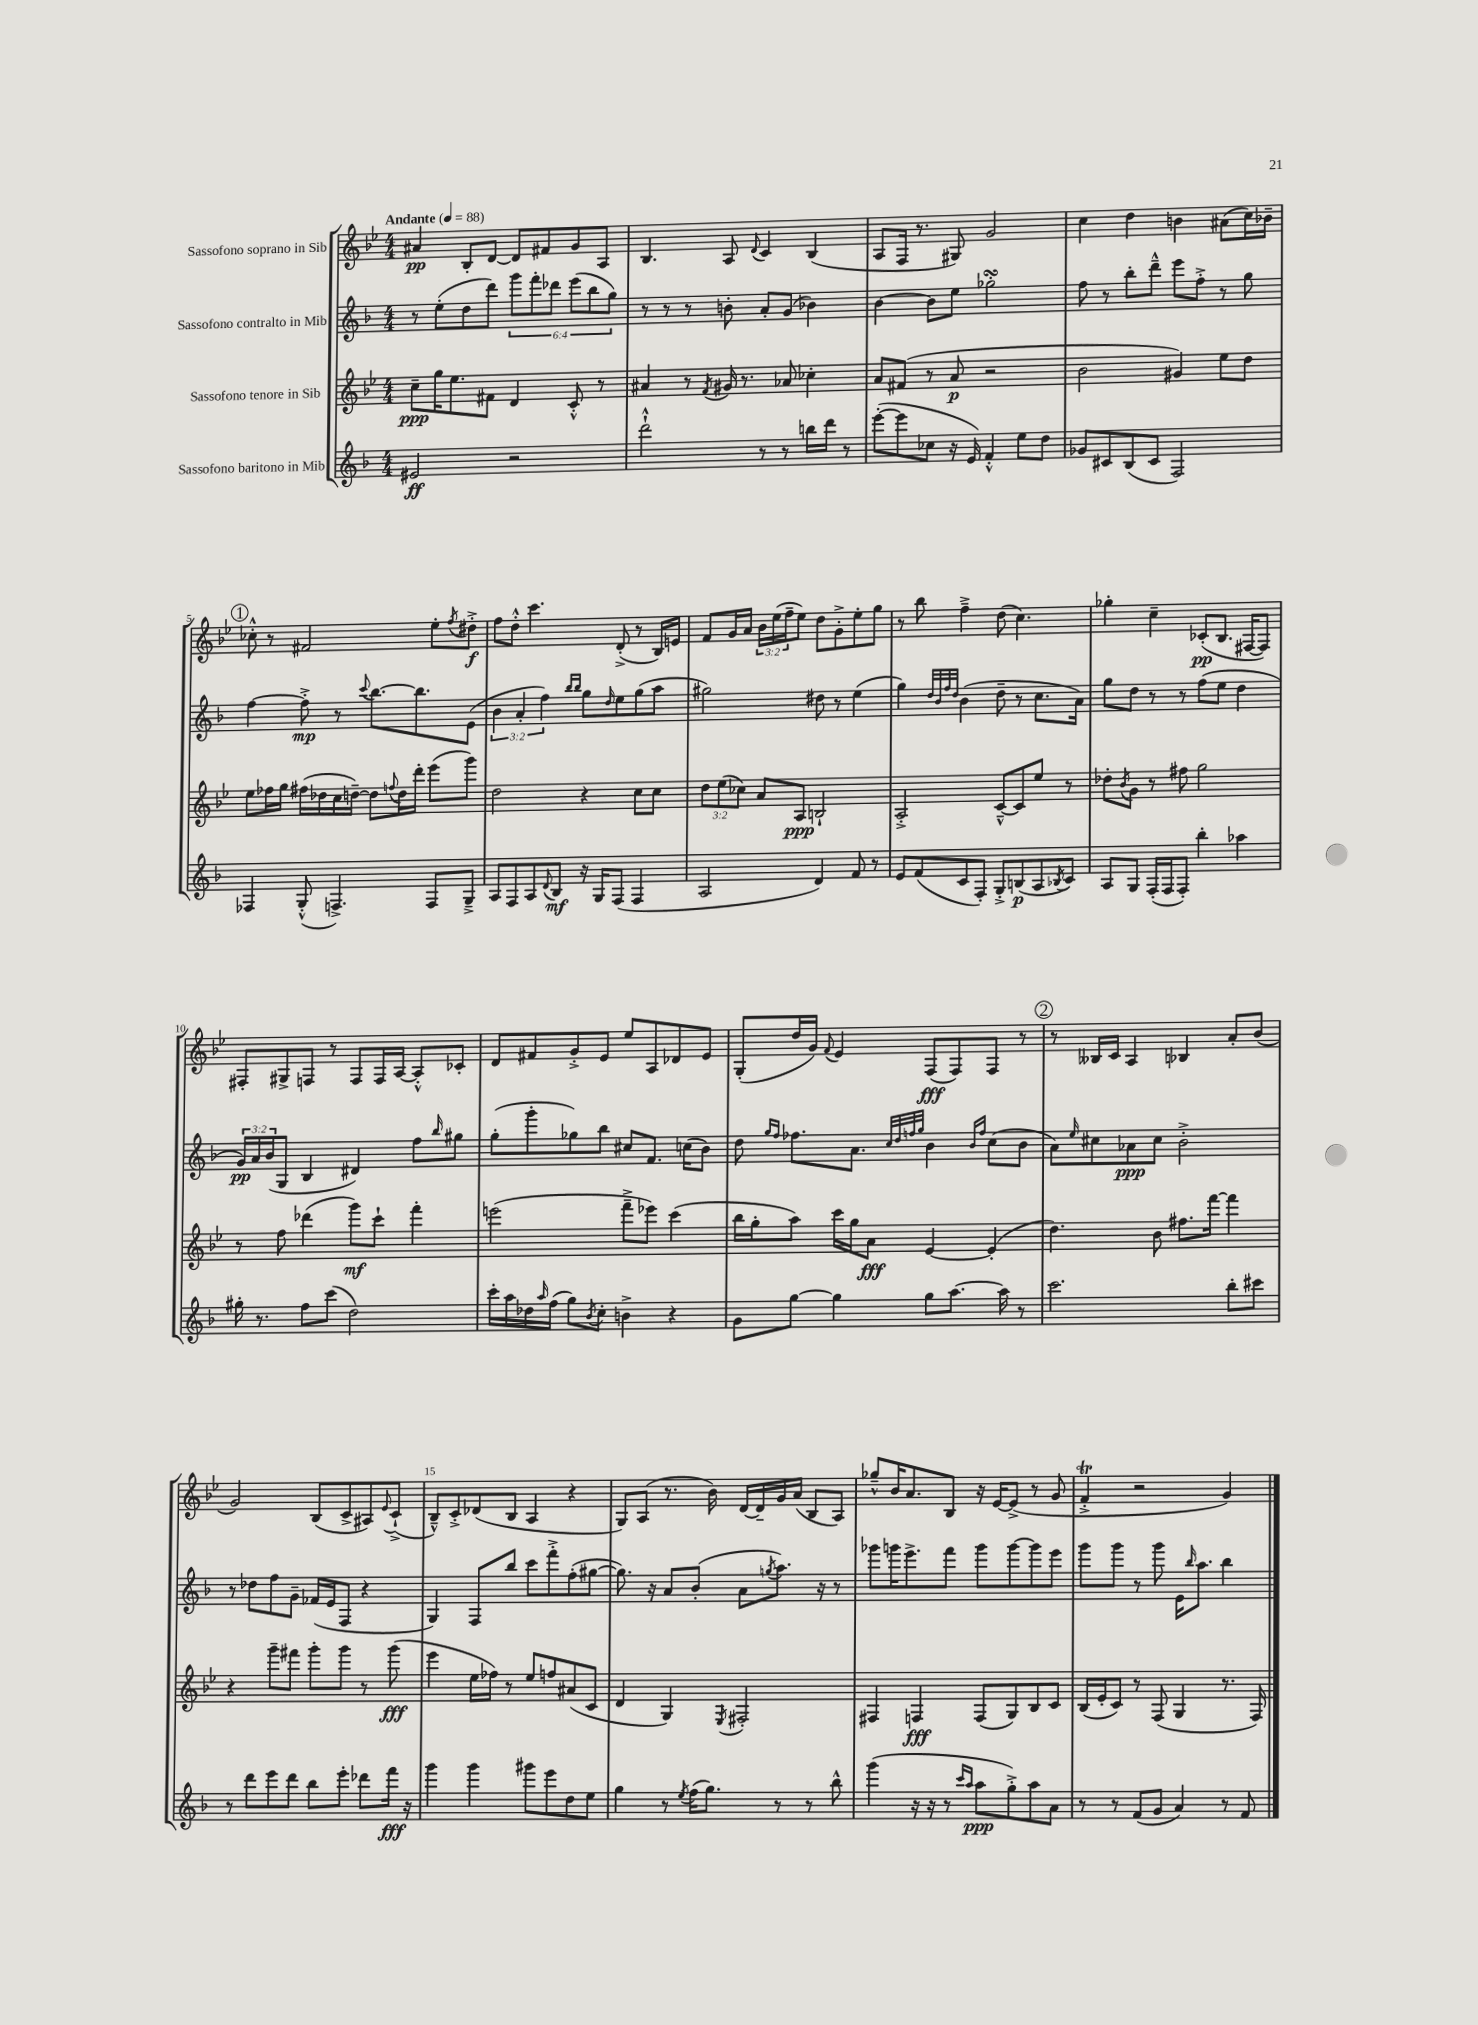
<<
\new StaffGroup <<
\new Staff = "s0" \with { instrumentName = "Sassofono soprano in Sib" } {
    \clef treble \key bes \major \numericTimeSignature \time 4/4 \override Staff.TupletNumber.text = #tuplet-number::calc-fraction-text \tempo "Andante" 4 = 88
    ais'4\pp bes8-. d'8~ d'8 fis'8 g'8 a8 |
    bes4. a8 \appoggiatura { d'8 } c'4 bes4( |
    a8 f16 r8. gis8) g'2 |
    c''4 d''4 b'4 ais'8( c''16) bes'16-- |
    \mark \markup { \circle "1" } ces''8-.-^ r8 fis'2 ees''8-. \acciaccatura { f''8 } dis''8-.->\f |
    f''8 d''8-.-^ c'''4. d'8-.->( r8 bes16) e'16 |
    f'8 g'16 a'16 \tuplet 3/2 { bes'16 ees''16( f''16-- } ees''8) d''8 g'8-.-> ees''8-. g''8 |
    r8 bes''8 f''4---> d''8( c''4.) |
    ges''4-. c''4-- ces'8-.\pp( bes8. fis16~ fis8) |
    fis8-. gis8-> f8 r8 f8 f16 a16~ a8-.-^ ces'8-. |
    d'8 fis'8 g'8-.-> ees'8 ees''8 a8 des'8 ees'8 |
    g8-.( d''16 g'16) \appoggiatura { f'8 } ees'4 f8\fff( f8) f8 r8 |
    \mark \markup { \circle "2" } r8 beses16 c'16 a4 bes4 a'8-. bes'8( |
    g'2) bes8( c'8-> ais8) \appoggiatura { ees'8 } c'8-!->( |
    bes8---^) c'8-.-> des'8( bes8 a4 r4 |
    g8) a8( r8. bes'16) d'16~ d'16-- g'16 a'16( bes8 a8) |
    ges''8---^ bes'16 a'8. bes8 r16 ees'16~ ees'8->( r8 g'8 |
    f'4-.->\trill r2 g'4) \bar "|." |
}
\new Staff = "s1" \with { instrumentName = "Sassofono contralto in Mib" } {
    \clef treble \key f \major \numericTimeSignature \time 4/4 \override Staff.TupletNumber.text = #tuplet-number::calc-fraction-text
    r8 e''8-.( d''8 d'''8) \tuplet 6/4 { g'''8 f'''8-. des'''8 e'''8( bes''8 g''8) } |
    r8 r8 r8 b'8-. a'8-. g'8( bes'4) |
    bes'4~ bes'8 e''8 ges''2-.\turn |
    f''8 r8 bes''8-. d'''8---^ e'''8 f''8-.-> r8 g''8 |
    \mark \markup { \circle "1" } f''4~ f''8-.->\mp r8 \appoggiatura { c'''8 } bes''8.~ bes''8. e'8( |
    \tuplet 3/2 { bes'4 a'4-. f''4) } \grace { bes''16 bes''16 } g''8 \grace { d''16 } e''8 g''8( a''8 |
    gis''2) dis''8 r8 e''4( |
    g''4) \grace { d''32 bes'32 f''32 d''32 } bes'4( d''8-- r8 c''8. a'16) |
    g''8 d''8 r8 r8 f''8( e''8 d''4 |
    \tuplet 3/2 { g'16\pp) a'16 bes'16( } g8 bes4 dis'4) f''8 \grace { bes''16 } gis''8 |
    g''8-.( g'''8-. ges''8) bes''8 cis''8 f'8. c''16( bes'8) |
    d''8 \grace { g''16 f''16 } fes''8. a'8. \grace { c''32 d''32 f''32 g''32 } bes'4 \grace { bes'16 f''16 } c''8( bes'8 |
    \mark \markup { \circle "2" } a'8) \grace { e''16 } cis''8 aes'8\ppp cis''8 bes'2-.-> |
    r8 des''8 f''8 g'8-- fes'16( e'16 f8 r4 |
    g4) f8 bes''8 c'''8 f'''8-.-> f''8-.( gis''8~ |
    gis''8.) r16 a'8 bes'8-.( a'8 \acciaccatura { g''8 } a''8.) r16 r8 |
    ges'''8 g'''16 e'''8.-> f'''8 g'''8 g'''8~ g'''8 e'''8 |
    g'''8 g'''8 r8 g'''8 e'16 \grace { bes''16 } a''8. bes''4 \bar "|." |
}
\new Staff = "s2" \with { instrumentName = "Sassofono tenore in Sib" } {
    \clef treble \key bes \major \numericTimeSignature \time 4/4 \override Staff.TupletNumber.text = #tuplet-number::calc-fraction-text
    c''8--\ppp g''16 ees''8. fis'8 d'4 c'8-.-^ r8 |
    ais'4 r8 \acciaccatura { f'8 } gis'16 r8. aes'8 ces''4-. |
    a'8 fis'8( r8 a'8\p r2 |
    bes'2 gis'4) ees''8 d''8 |
    \mark \markup { \circle "1" } ees''8 fes''16 g''16 fis''16( des''16 c''16 d''16~--) d''8 \appoggiatura { f''8 } d''16 d'''16-. ees'''8( g'''8) |
    d''2 r4 c''8 c''8 |
    \tuplet 3/2 { d''8 ees''8( ces''8) } a'8 a8\ppp b2-! |
    a2-.-> c'8~---^ c'8 ees''8 r8 |
    des''8-. \acciaccatura { bes'8 } g'8 r8 fis''8 g''2 |
    r8 f''8 des'''4( g'''8\mf) c'''8-! f'''4-. |
    e'''2( f'''8---> ees'''8) c'''4( |
    bes''16 g''16-. a''8) c'''16 g''16 a'8\fff ees'4~ ees'4-.( |
    \mark \markup { \circle "2" } d''4.) bes'8 fis''8. f'''16~ f'''4 |
    r4 g'''8-- fis'''8 g'''8-. g'''8 r8 g'''8\fff( |
    ees'''4 ees''16 fes''16) r8 ees''8 f''8 ais'8( c'8 |
    d'4 g4) \acciaccatura { ees8 } fis2-. |
    fis4 f4\fff f8( g8) bes8 c'8 |
    bes16( ees'16-. c'8) r8 f8( g4 r8. f16) \bar "|." |
}
\new Staff = "s3" \with { instrumentName = "Sassofono baritono in Mib" } {
    \clef treble \key f \major \numericTimeSignature \time 4/4
    eis'2\ff r2 |
    d'''2-!-^ r8 r8 b''16 d'''16 r8 |
    e'''8~-.( e'''8 ces''8 r16 e'16) f'4-.-^ e''8 d''8 |
    ges'8 cis'8 bes8( cis'8 f2) |
    \mark \markup { \circle "1" } fes4 g8-.-^( f4.->) f8 g8---> |
    a8 f8 a8 \appoggiatura { d'8 } bes8\mf r16 g16 f8( f4 |
    a2 d'4) f'8 r8 |
    e'8 f'8( c'8 f8-.) g8-.-> b8\p( a8 \acciaccatura { bes8 } c'8) |
    a8 g8 f16-.( f16 f8-.) bes''4-. aes''4 |
    gis''16-. r8. f''8 c'''8( d''2) |
    c'''16-. a''16 des''16 \grace { a''16 } f''16( g''8) \acciaccatura { bes'8 } c''8-. b'4-> r4 |
    g'8 g''8~ g''4 g''8 a''8.~ a''16 r8 |
    \mark \markup { \circle "2" } c'''2. bes''8-. cis'''8 |
    r8 d'''8 e'''8 d'''8 bes''8 e'''8-. des'''8 f'''16\fff r16 |
    g'''4 g'''4 gis'''8 e'''8 d''8 e''8 |
    g''4 r8 \acciaccatura { e''8 } f''16( g''8.) r8 r8 bes''8-^ |
    g'''4( r16 r16 r8 \grace { c'''16 a''16 } a''8\ppp g''8-.->) a''8 a'8 |
    r8 r8 f'8( g'8 a'4) r8 f'8 \bar "|." |
}
>>
>>
\layout { \context { \Score \override BarNumber.break-visibility = ##(#f #t #t) barNumberVisibility = #(every-nth-bar-number-visible 5) } }
